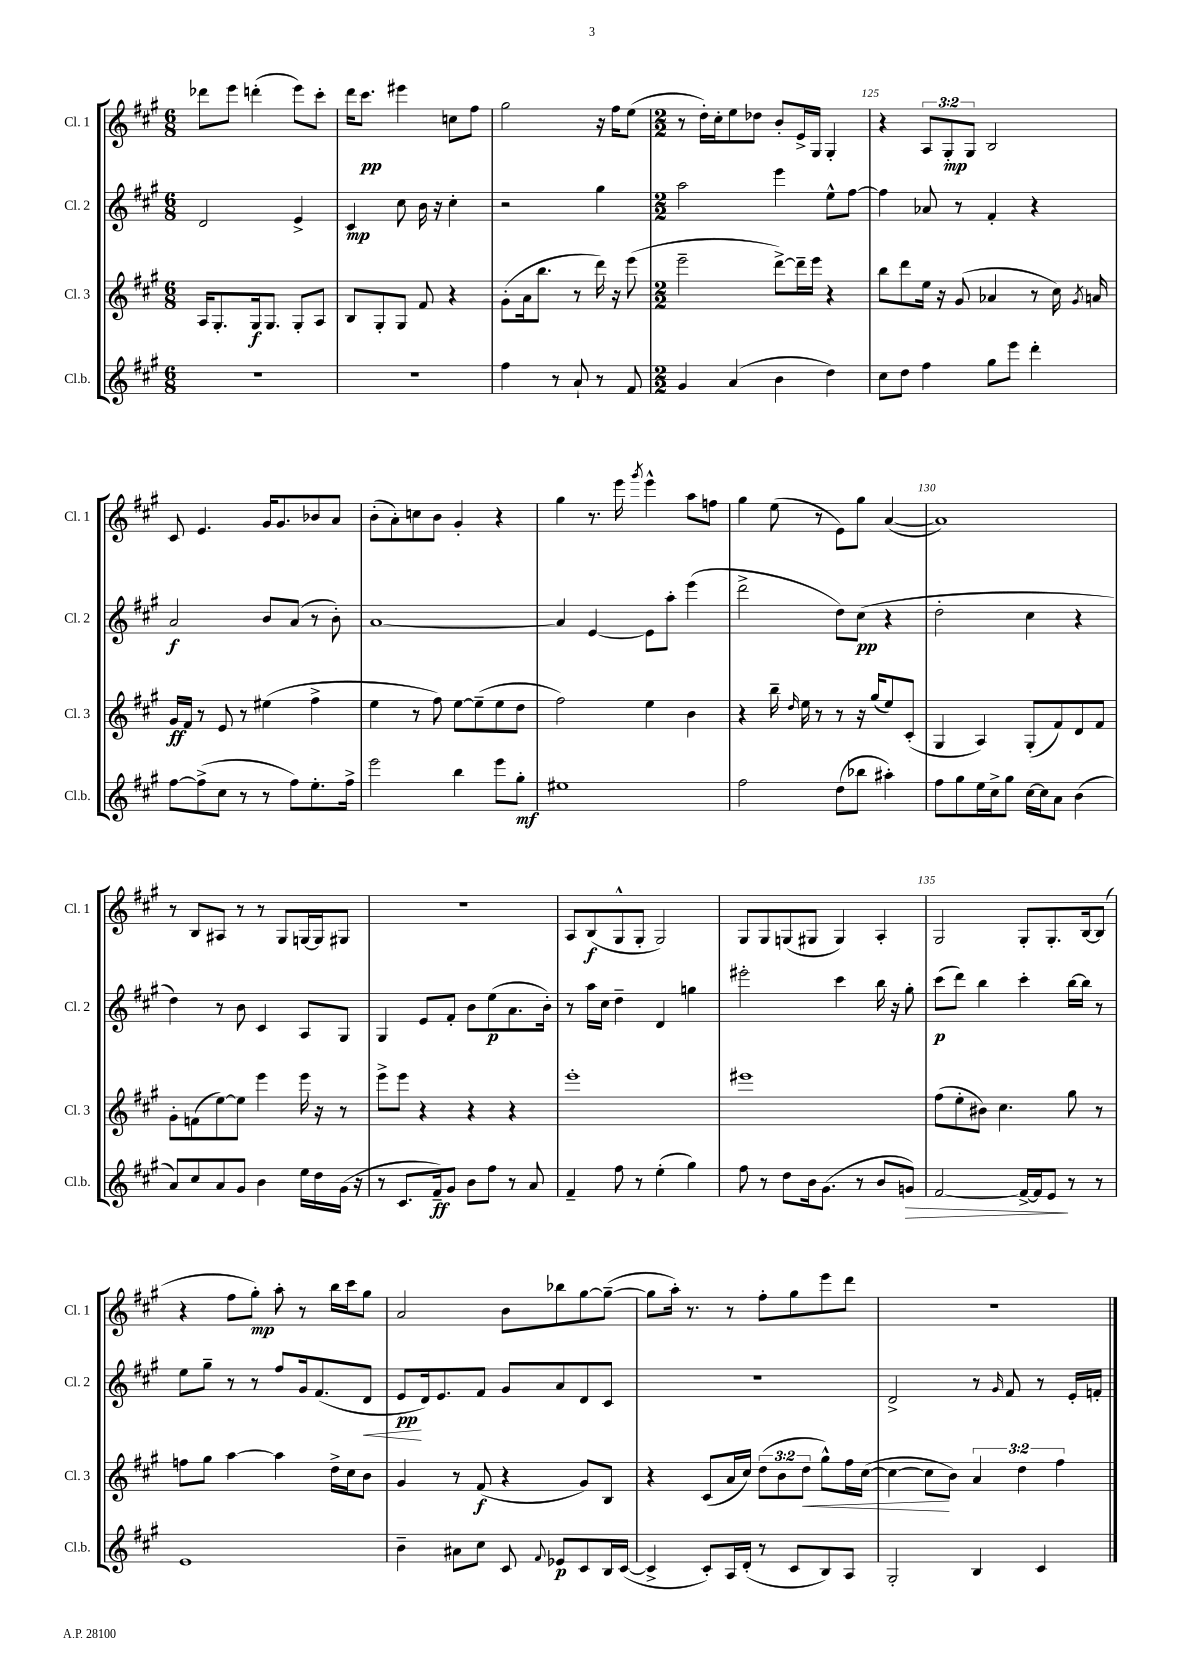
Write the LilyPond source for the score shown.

<<
\new StaffGroup <<
\new Staff = "s0" \with { instrumentName = "Cl. 1" shortInstrumentName = "Cl. 1" } {
    \clef treble \key a \major \numericTimeSignature \time 6/8 \override Staff.TupletNumber.text = #tuplet-number::calc-fraction-text
    \autoBeamOff des'''8[ e'''8] d'''4-.( e'''8[) cis'''8]-. |
    d'''16[ cis'''8.]\pp eis'''4 c''8[ fis''8] |
    gis''2 r16 fis''16[ e''8]( |
    \numericTimeSignature \time 2/2 r8 d''16[-.) cis''16-. e''8 des''8] b'8[-. e'16-> gis16] gis4-. |
    r4 \tuplet 3/2 { a8[ gis8-.\mp gis8] } b2 |
    cis'8 e'4. gis'16[ gis'8. bes'8 a'8] |
    b'8[-.( a'8-.) c''8 b'8] gis'4-. r4 |
    gis''4 r8. e'''16 \acciaccatura { gis'''8 } e'''4-^ a''8[ f''8] |
    gis''4 e''8( r8 e'8[) gis''8] a'4~( |
    a'1) |
    r8 b8[ ais8] r8 r8 gis8[ g16~ g16 gis8] |
    R1 |
    a8[ b8\f( gis8-^ gis8]-. gis2) |
    gis8[ gis8 g8( gis8] gis4) a4-. |
    gis2 gis8[-. gis8.-. b16~ b8]( |
    r4 fis''8[ gis''8]-.\mp) a''8-. r8 b''16[ cis'''16 gis''8] |
    a'2 b'8[ bes''8 gis''8~ gis''8]~--( |
    gis''8[ a''16]-.) r8. r8 fis''8[-. gis''8 e'''8 d'''8] |
    r1 \bar "|." |
}
\new Staff = "s1" \with { instrumentName = "Cl. 2" shortInstrumentName = "Cl. 2" } {
    \clef treble \key a \major \numericTimeSignature \time 6/8
    \autoBeamOff d'2 e'4-> |
    cis'4\mp cis''8 b'16 r16 cis''4-. |
    r2 gis''4 |
    \numericTimeSignature \time 2/2 a''2 e'''4 e''8[-^ fis''8]~ |
    fis''4 aes'8 r8 fis'4-. r4 |
    a'2\f b'8[ a'8]( r8 b'8-.) |
    a'1~ |
    a'4 e'4~ e'8[ a''8]-. e'''4( |
    d'''2-> d''8[) cis''8]\pp( r4 |
    d''2-. cis''4 r4 |
    d''4) r8 b'8 cis'4 a8[ gis8] |
    gis4 e'8[ fis'8]-. b'8[ e''8\p( a'8. b'16]-.) |
    r8 a''16[ cis''16] d''4-- d'4 g''4 |
    eis'''2-. cis'''4 b''16 r16 gis''8-. |
    cis'''8[\p( d'''8]) b''4 cis'''4-. b''16[~ b''16] r8 |
    e''8[ gis''8]-- r8 r8 fis''8[ gis'16 fis'8.( d'8]\< |
    e'8[\pp\! d'16) e'8. fis'8] gis'8[ a'8 d'8 cis'8] |
    R1 |
    d'2-> r8 \grace { gis'16 } fis'8 r8 e'16[-. f'16]-. \bar "|." |
}
\new Staff = "s2" \with { instrumentName = "Cl. 3" shortInstrumentName = "Cl. 3" } {
    \clef treble \key a \major \numericTimeSignature \time 6/8 \override Staff.TupletNumber.text = #tuplet-number::calc-fraction-text
    \autoBeamOff a16[ gis8.-. gis16\f gis8.] gis8[-. a8] |
    b8[ gis8-. gis8] fis'8 r4 |
    gis'8[-.( a'16 b''8.] r8 d'''16) r16 e'''8( |
    \numericTimeSignature \time 2/2 e'''2-- d'''8[~->) d'''16-- e'''16] r4 |
    b''8[ d'''8 e''16] r16 gis'8( aes'4 r8 cis''16) \acciaccatura { gis'8 } a'16 |
    gis'16[\ff fis'16] r8 e'8 r8 eis''4( fis''4-> |
    e''4 r8 fis''8) e''8[~ e''8--( e''8 d''8] |
    fis''2) e''4 b'4 |
    r4 b''16-- \grace { d''16 } e''16 r8 r8 r16 gis''16[( e''8) cis'8]-.( |
    gis4 a4) gis8[-.( fis'8) d'8 fis'8] |
    gis'8[-. f'8( e''8~) e''8] e'''4 e'''16 r16 r8 |
    e'''8[-> e'''8] r4 r4 r4 |
    e'''1-. |
    eis'''1 |
    fis''8[( e''8-. bis'8]) cis''4. gis''8 r8 |
    f''8[ gis''8] a''4~ a''4 d''16[-> cis''16 b'8] |
    gis'4 r8 fis'8\f( r4 gis'8[) b8] |
    r4 cis'8[( a'16 cis''16]) \tuplet 3/2 { d''8[( b'8 d''8]\< } gis''8[-^) fis''16 cis''16]~( |
    cis''4~ cis''8[\! b'8]) \tuplet 3/2 { a'4 d''4 fis''4 } \bar "|." |
}
\new Staff = "s3" \with { instrumentName = "Cl.b." shortInstrumentName = "Cl.b." } {
    \clef treble \key a \major \numericTimeSignature \time 6/8
    \autoBeamOff R2. |
    R2. |
    fis''4 r8 a'8-! r8 fis'8 |
    \numericTimeSignature \time 2/2 gis'4 a'4( b'4 d''4) |
    cis''8[ d''8] fis''4 gis''8[ e'''8] d'''4-. |
    fis''8[~ fis''8->( cis''8] r8 r8 fis''8[) e''8.-. fis''16]-> |
    e'''2 b''4 e'''8[ gis''8]-.\mf |
    eis''1 |
    fis''2 d''8[( bes''8] ais''4-.) |
    fis''8[ gis''8 e''16 cis''16-> gis''8] cis''16[~ cis''16 a'8] b'4( |
    a'8[) cis''8 a'8 gis'8] b'4 e''16[ d''16 gis'16]( r16 |
    r8 cis'8.[ fis'16--\ff) gis'8] b'8[ fis''8] r8 a'8 |
    fis'4-- fis''8 r8 e''4-.( gis''4) |
    fis''8 r8 d''8[ b'16 gis'8.]( r8 b'8[ g'8]\>) |
    fis'2~ fis'16[~-> fis'16 e'8]\! r8 r8 |
    e'1 |
    b'4-- ais'8[ cis''8] cis'8 \appoggiatura { fis'8 } ees'8[\p cis'8 b16 cis'16]~( |
    cis'4-> cis'8[-.) a16 d'16]-.( r8 cis'8[ b8) a8] |
    gis2-. b4 cis'4 \bar "|." |
}
>>
>>
\layout { \context { \Score currentBarNumber = #121 \override BarNumber.break-visibility = ##(#f #t #t) barNumberVisibility = #(every-nth-bar-number-visible 5) } }
